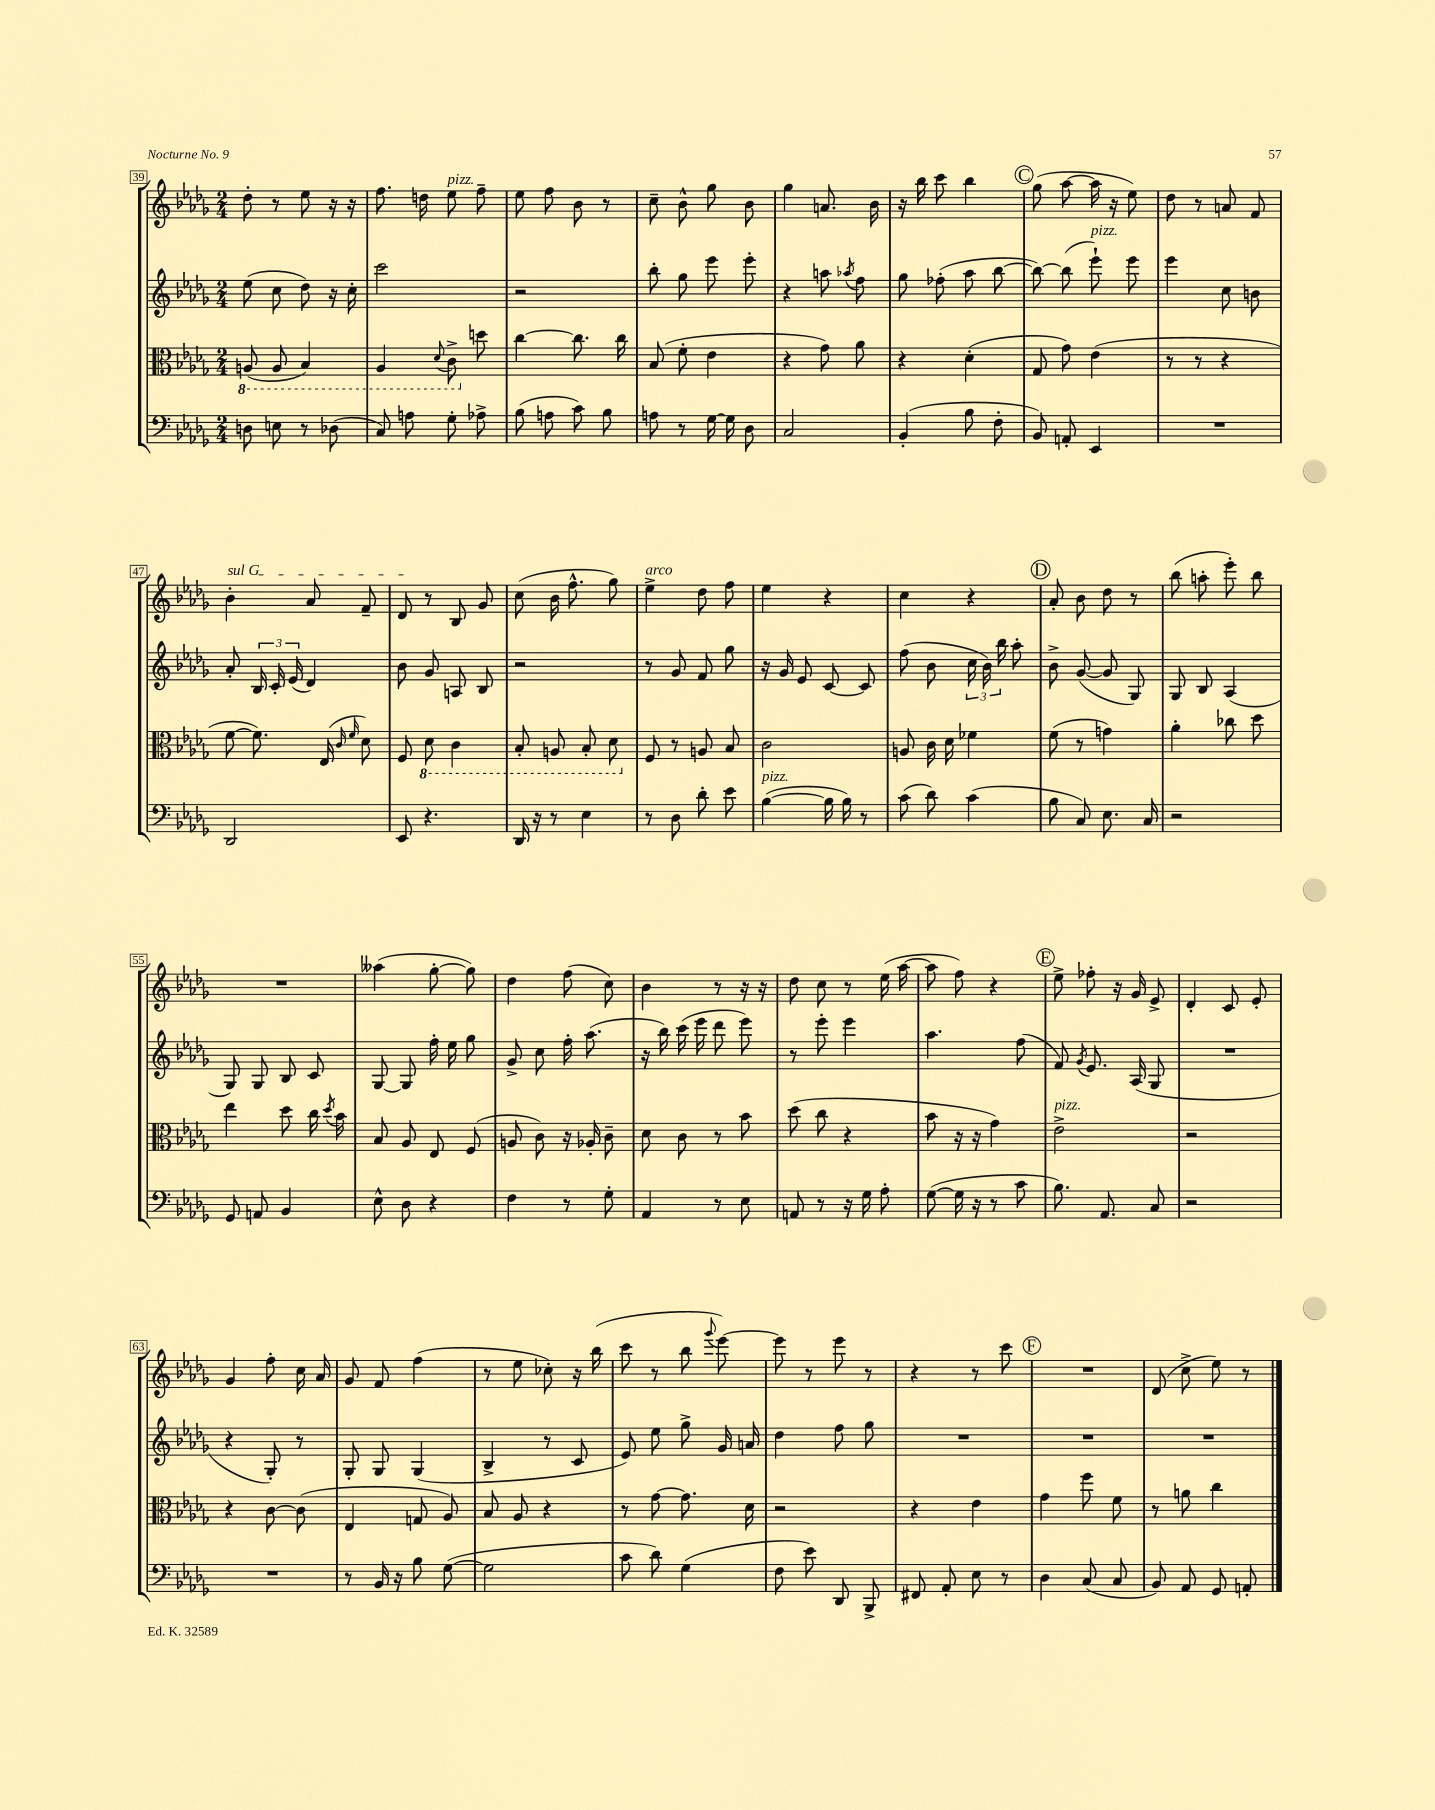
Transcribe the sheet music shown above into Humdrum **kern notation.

**kern	**kern	**kern	**kern
*staff4	*staff3	*staff2	*staff1
*clefF4	*clefC3	*clefG2	*clefG2
*k[b-e-a-d-g-]	*k[b-e-a-d-g-]	*k[b-e-a-d-g-]	*k[b-e-a-d-g-]
*M2/4	*M2/4	*M2/4	*M2/4
8D	(8AA	(8ee-	8dd-'
8E	8AA	8cc	8r
8r	4BB-)	8dd-)	8ee-
(8D-	.	16r	16r
.	.	16cc'	16r
=	=	=	=
8C)	4AA-	2ccc	8.ff
8A	.	.	.
.	.	.	16dd
.	8qqD-	.	.
8G-'	8C^	.	8ee-
8A-^	8dd	.	8ff~
=	=	=	=
(8B-	[4cc	2r	8ee-
8A	.	.	8ff
8c)	8.cc]	.	8b-
8B-	.	.	8r
.	16cc	.	.
=	=	=	=
8A	(8B-	8bb-'	8cc~
8r	8f'	8gg-	8b-^^
[16G-	4e-	8eee-	8gg-
16G-]	.	.	.
8D-	.	8eee-'	8b-
=	=	=	=
2C	4r	4r	4gg-
.	8g-)	8aa	8.a
.	.	8qaa-	.
.	8a-	8ff	.
.	.	.	16b-
=	=	=	=
(4BB-'	4r	8gg-	16r
.	.	.	16bb-
.	.	(8ff-'	8ccc
8B-	(4d-'	8aa-	4bb-
8F'	.	[8bb-	.
=	=	=	=
8BB-)	8G-	8bb-_)	(8gg-
8AA'	8g-)	(8bb-]	[8aa-
4EE-	(4e-	8eee-`)	16aa-]
.	.	.	16r
.	.	8eee-	8ee-)
=	=	=	=
2r	8r	4eee-	8dd-
.	8r	.	8r
.	4r	8cc	8a
.	.	8b	8f
=	=	=	=
2DD-	[8f	8a-'	4b-'
.	8.f])	24B-	.
.	.	24c'	.
.	.	(24e-	.
.	.	4d-)	8a-
.	(16E-	.	.
.	16qqc	.	.
.	16qqf	.	.
.	8d-)	.	8f~
=	=	=	=
8EE-	8F	8b-	8d-
4.r	8D-	8g-	8r
.	4C	8A	8B-
.	.	8B-	8g-
=	=	=	=
16DD-	8BB-'	2r	(8cc
16r	.	.	.
8r	8AA	.	16b-
.	.	.	8.ff^^
4E-	8BB-'	.	.
.	8D-	.	8gg-)
=	=	=	=
8r	8F	8r	4ee-^
8D-	8r	8g-	.
8d-'	8A	8f	8dd-
8e-	8B-	8gg-	8ff
=	=	=	=
([4B-	2c	16r	4ee-
.	.	16g-	.
.	.	8e-	.
16B-]	.	[8c	4r
16B-)	.	.	.
8r	.	8c]	.
=	=	=	=
(8c	8A	(8ff	4cc
8d-)	16c	8b-	.
.	16d-	.	.
(4c	4f-	24cc	4r
.	.	24b-)	.
.	.	24bb-	.
.	.	8aa-'	.
=	=	=	=
8B-	(8f	8b-^	8a-'
8C)	8r	([8g-	8b-
8.E-	4g)	8g-]	8dd-
.	.	8G-)	8r
16C	.	.	.
=	=	=	=
2r	4a-'	8G-	(8bb-
.	.	8B-	8aa'
.	8cc-	(4A-	8eee-')
.	8dd-	.	8bb-
=	=	=	=
8GG-	4ee-	8G-)	2r
8AA	.	8G-	.
4BB-	8dd-	8B-	.
.	16cc	8c	.
.	8qdd-	.	.
.	16b-	.	.
=	=	=	=
8E-^^	8B-	[8G-	(4aa--
8D-	8A-	8G-]	.
4r	8E-	16ff'	[8gg-'
.	.	16ee-	.
.	(8F	8gg-	8gg-])
=	=	=	=
4F	8A	8g-^	4dd-
.	8c)	8cc	.
8r	16r	16ff'	(8ff
.	16A-'	(8.aa-	.
8G-'	8c~	.	8cc)
=	=	=	=
4AA-	8d-	16r	4b-
.	.	16bb-)	.
.	8c	(16ccc	.
.	.	16eee-	.
8r	8r	8ddd-	8r
8E-	8b-	8eee-)	16r
.	.	.	16r
=	=	=	=
8AA	(8dd-	8r	8dd-
8r	8cc	8eee-'	8cc
16r	4r	4eee-	8r
16G-	.	.	.
8A-'	.	.	(16ee-
.	.	.	[16aa-
=	=	=	=
([8G-	8b-	4.aa-	8aa-]
16G-]	16r	.	8ff)
16r	16r	.	.
8r	4g-)	.	4r
8c	.	(8ff	.
=	=	=	=
8.B-)	2e-^	8f)	8ee-^
.	.	8qg-	.
.	.	8.e-	8ff-'
8.AA-	.	.	.
.	.	.	16r
.	.	(16A-	16g-
8C	.	8G-	8e-^
=	=	=	=
2r	2r	2r	4d-'
.	.	.	8c
.	.	.	8e-'
=	=	=	=
2r	4r	4r	4g-
.	[8c	8G-')	8ff'
.	(8c]	8r	16cc
.	.	.	16a-
=	=	=	=
8r	4E-	8G-'	8g-
16BB-	.	8G-	8f
16r	.	.	.
8B-	8G	(4G-	(4ff
([8G-	8A-)	.	.
=	=	=	=
2G-]	8B-	4B-^	8r
.	8A-	.	8ee-
.	4r	8r	8cc-')
.	.	8c	16r
.	.	.	(16bb-
=	=	=	=
8c	8r	8e-)	8ccc
8d-)	[8g-	8ee-	8r
(4G-	8.g-]	8gg-^	8bb-
.	.	.	8qqggg-
.	.	16g-	[8eee-)
.	16d-	16a	.
=	=	=	=
8F	2r	4dd-	8eee-]
8e-)	.	.	8r
8DD-	.	8ff	8eee-
8BBB-^	.	8gg-	8r
=	=	=	=
8FF#	4r	2r	4r
8AA-'	.	.	.
8E-	4e-	.	8r
8r	.	.	8ccc
=	=	=	=
4D-	4g-	2r	2r
(8C	8ff	.	.
8C	8f	.	.
=	=	=	=
8BB-)	8r	2r	(8d-
8AA-	8a	.	8cc^
8GG-	4cc	.	8ee-)
8AA'	.	.	8r
==	==	==	==
*-	*-	*-	*-
